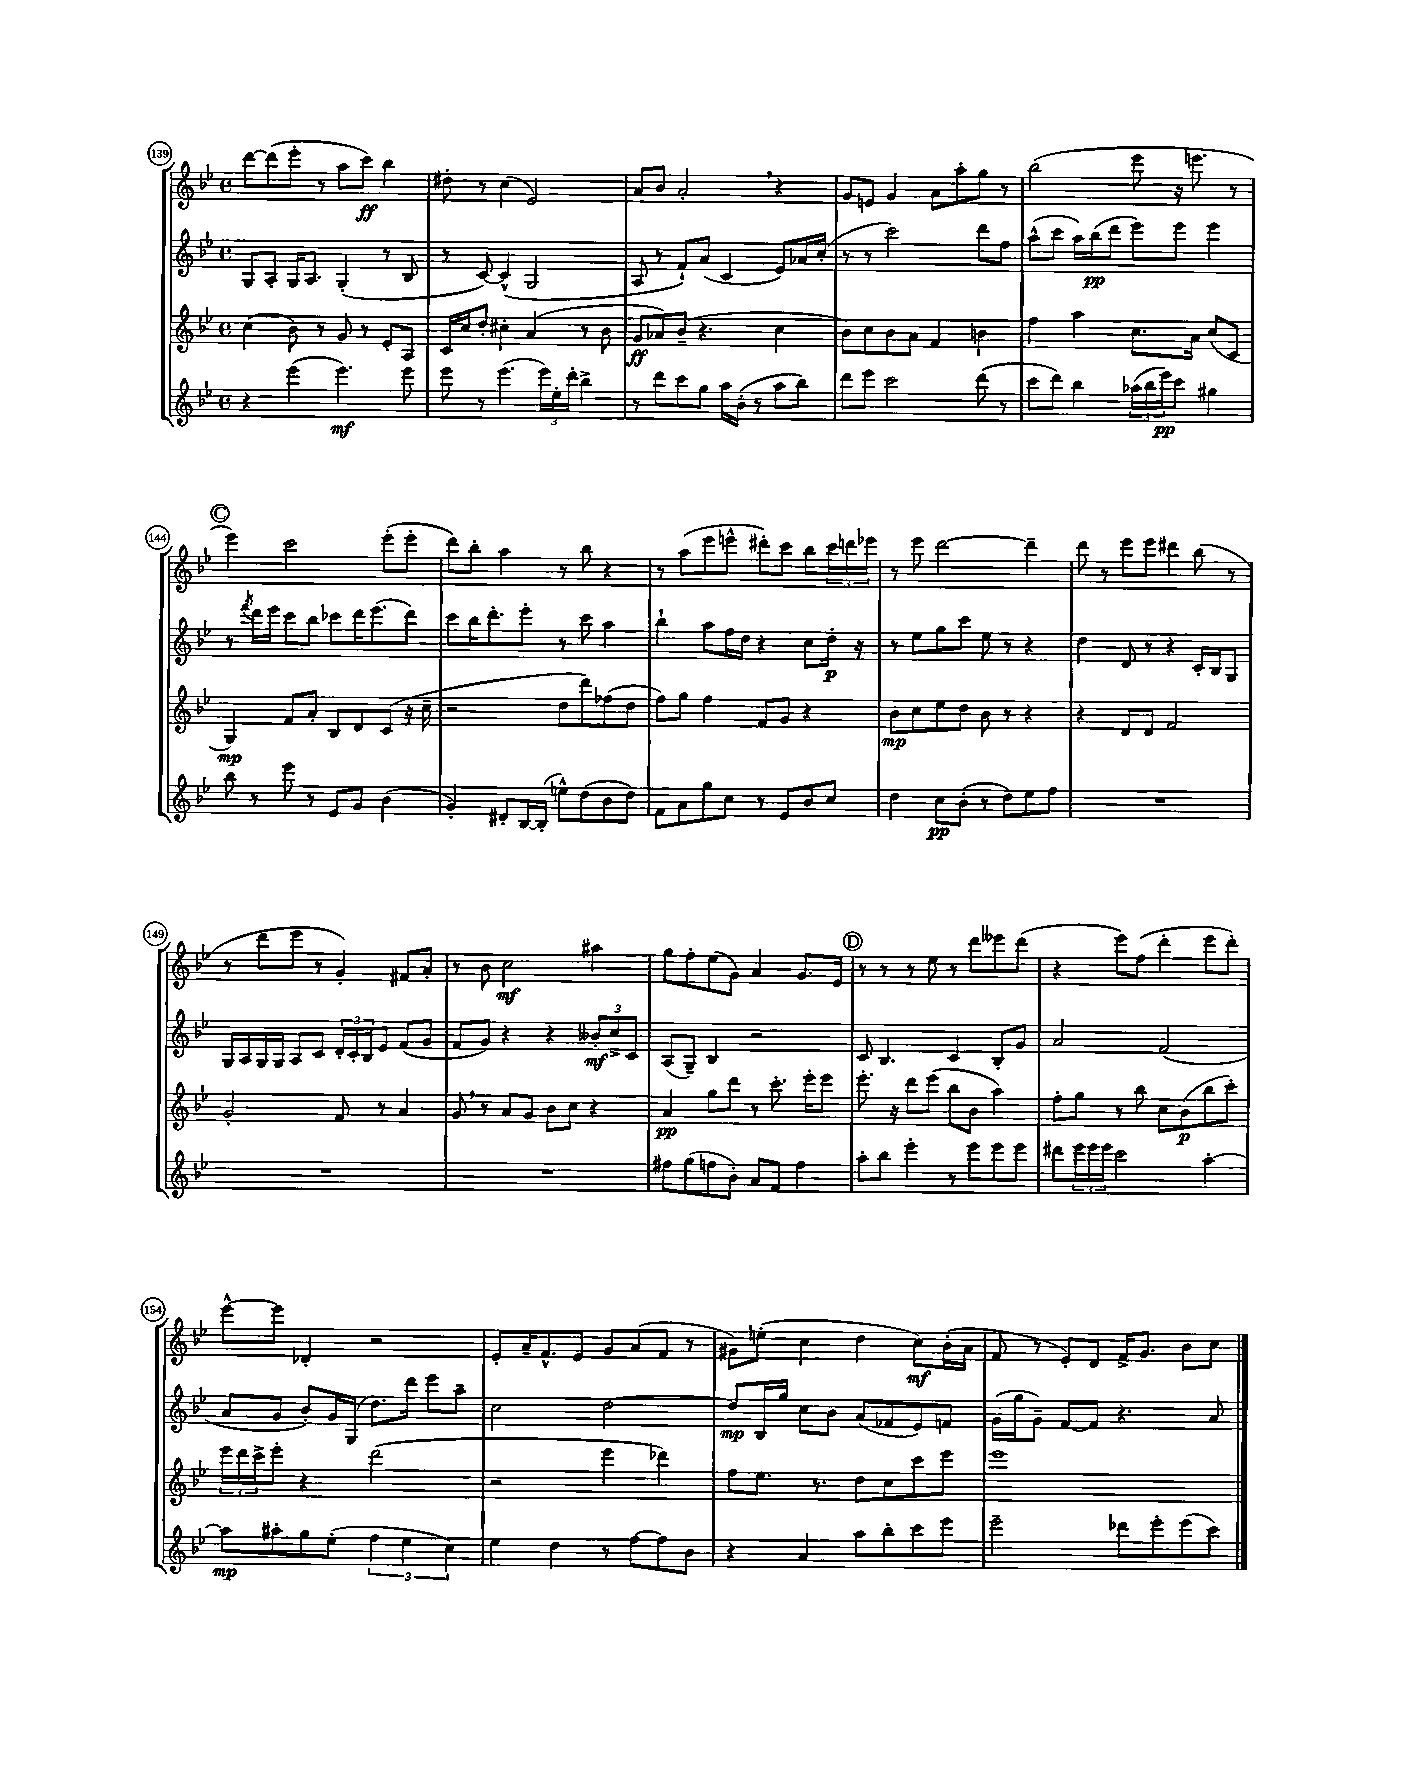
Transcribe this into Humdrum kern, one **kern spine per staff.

**kern	**kern	**kern	**kern
*staff4	*staff3	*staff2	*staff1
*clefG2	*clefG2	*clefG2	*clefG2
*k[b-e-]	*k[b-e-]	*k[b-e-]	*k[b-e-]
*M4/4	*M4/4	*M4/4	*M4/4
*met(c)	*met(c)	*met(c)	*met(c)
4r	(4cc\	8G/L	[8ddd\L
.	.	8A'/J	(8ddd\]
(4eee-\	8b-\)	16G/LK	8eee-'\J
.	.	8.A/J	.
.	8r	.	8r
4.eee-\)	8g/	(4G'/	8aa\L
.	8r	.	8ccc\J)
.	8e-'/L	8r	4bb-\
8eee-\	8A/J	8B-/	.
=	=	=	=
8eee-\	16c/LL	8r	8dd#'\
.	16cc/J	.	.
8r	8dd'/J	[8c/)	8r
(4.eee-\	4cc#'\	(4c^^/]	(4cc\
.	(4a/	2G/	2e-/)
24eee-\LL)	.	.	.
24ee-'\	.	.	.
24ddd'\JJ	.	.	.
4bb-^\	8r	.	.
.	8b-\	.	.
=	=	=	=
8r	8g/L	8A/	8a/L
8ddd\L	8a-/)	8r	8b-/J
8ccc\	(8b-~/J	8f`/L)	2a'/
8gg\J	4.r	(8a/J	.
16aa\LL	.	4c/	.
(16b-'\JJ	.	.	.
8r	.	.	.
8aa\L	4cc\	8e-/L)	4r
8bb-\J)	.	16a-/L	.
.	.	(16cc'/JJ	.
=	=	=	=
8ddd\L	8b-\L)	8r	8g/L
8eee-\J	8cc\	8r	8e/J
2ccc\	8b-\	2ccc\)	4g/
.	8a\J	.	.
.	4f/	.	8a\L
.	.	.	8aa'\
(8ddd\	4b\	8ddd\L	8gg\J
8r	.	8ff\J	8r
=	=	=	=
8ccc\L	4ff\	(8aa^^\L	(2bb-\
8ddd\J)	.	8ccc\J	.
4bb-\	4aa\	16aa\LL)	.
.	.	(16bb-\J	.
.	.	8ddd\J	.
(24aa-\LL	8.cc\L	8eee-\L)	8eee-\
24bb-\	.	.	.
24eee-\J)	.	.	.
8ccc\J	.	8eee-\J	16r
.	16a\Jk	.	8.eee\
4gg#\	(8cc/L	4eee-\	.
.	8c/J	.	8r
=	=	=	=
8bb-\	4G/)	8r	4eee-\)
.	.	8qfff/	.
8r	.	16ddd\LL	.
.	.	16eee-\JJ	.
8eee-\	8f/L	8ccc\L	2ccc\
8r	8a'/J	8bb-\J	.
8e-/L	8B-/L	8ccc-\L	.
8g/J	8d/	16ddd\K	.
.	.	(8.eee-\	.
(4b-\	(8c/J	.	(8eee-'\L
.	16r	8ddd\J)	8eee-'\J
.	16cc~\	.	.
=	=	=	=
4g'/)	2r	8ccc\L	8ddd\L)
.	.	16bb-\K	8bb-'\J
.	.	8.ddd'\	.
8d#'/L	.	.	4aa\
[16B-/L	.	8eee-'\J	.
(16B-'/]JJ	.	.	.
8ee^^\L)	8dd\L	8r	8r
(8dd\	8ddd\)	8ccc\	8bb-\
8b-\	(8ff-\	4aa\	4r
8dd\J)	8dd\J	.	.
=	=	=	=
8f\L	8ff\L)	4bb-`\	8r
8a\	8gg\J	.	(8aa\L
8gg\	4ff\	8aa\L	8eee-\
8cc\J	.	16ff\L	8eee^^\J
.	.	16dd\JJ	.
8r	8f/L	4r	8ddd#'\L)
8e-/L	8g/J	.	8ccc\J
8b-/	4r	8cc\L	8bb-\L
8cc/J	.	16dd'\Jk	24ccc\L
.	.	.	24ddd\
.	.	16r	.
.	.	.	24eee-\JJ
=	=	=	=
4dd\	8b-\L	8r	8r
.	8cc\	8ee-\L	8eee-\
8cc\L	8ee-\	8gg\	[2ddd\
(8b-'\J	8dd\J	8ccc\J	.
8r	8b-\	8ee-\	.
8dd\L)	8r	8r	.
8ee-\	4r	4r	4ddd~\]
8ff\J	.	.	.
=	=	=	=
1r	4r	4dd\	8ddd\
.	.	.	8r
.	8d/L	8d/	8eee-\L
.	8d/J	8r	8eee-\J
.	2f/	4r	4ddd#\
.	.	16c'/LL	(8bb-\
.	.	16B-/J	.
.	.	8G/J	8r
=	=	=	=
1r	2g'/	16G/LL	8r
.	.	16A/	.
.	.	16G/	8ddd\L
.	.	16G/JJ	.
.	.	8A/L	8eee-\J
.	.	8c/J	8r
.	8f/	24d'/LL	4g'/)
.	.	24c'/	.
.	.	24B-/J	.
.	8r	8e-/J	.
.	4a/	(8f/L	8f#/L
.	.	8g/J	8a'/J
=	=	=	=
1r	8g/	8f/L	8r
.	8r	8g/J)	8b-\
.	8a/L	4r	2cc\
.	8g/J	.	.
.	8b-\L	4r	.
.	8cc\J	.	.
.	4r	12b--'/L	4aa#\
.	.	12cc^/	.
.	.	12c/J	.
=	=	=	=
8ff#\L	4a/	(8A/L	8gg\L
(8gg\	.	8G~/J)	8ff'\
8ff\	8gg\L	4B-/	(8ee-\
8b-'\J)	8ddd\J	.	8g\J)
8a/L	8r	2r	4a/
8f/J	8.ccc'\	.	.
4ff\	.	.	8.g/L
.	16eee-'\LK	.	.
.	8eee-\J	.	.
.	.	.	16e-/Jk
=	=	=	=
8aa'\L	8.eee-'\	8c/	8r
8bb-\J	.	4.B-/	8r
.	16r	.	.
4eee-'\	8ddd\L	.	8r
.	(8eee-\J	.	8ee-\
8r	8bb-\L	4c/	8r
8eee-\L	8b-\J	.	8ddd\L
8eee-\	4aa\)	8B-'/L	8eee--\
8eee-\J	.	8g/J	(8ddd\J
=	=	=	=
8ddd#\L	8ff'\L	2a/	4r
24eee-\L	8gg\J	.	.
24eee-\	.	.	.
24eee-\JJ	.	.	.
2ccc\	8r	.	8eee-\L)
.	8bb-\	.	(8ff\J
.	8cc\L	(2f/	4ddd'\
.	(8b-\	.	.
[4aa'\	8bb-\	.	8eee-\L
.	8ccc'\J)	.	8ddd'\J)
=	=	=	=
8aa\]L	24eee-\LL	8a/L	[8eee-^^\L
.	24ddd\	.	.
.	24ccc^\J	.	.
8aa#'\	8eee-'\J	8g/J	8eee-\]J
8gg\	4r	8b-'/L)	4d-'/
(8ee-'\J	.	16g/L	.
.	.	(16G/JJ	.
6ff\	(2ddd\	8.dd\L)	2r
6ee-\	.	.	.
.	.	16ddd\Jk	.
.	.	8eee-\L	.
6cc\)	.	.	.
.	.	8aa~\J	.
=	=	=	=
4ee-\	2r	2cc\	8e-'/L
.	.	.	16a~/K
.	.	.	8.f^^/
4dd\	.	.	.
.	.	.	8e-/J
8r	4eee-\	[2dd\	8g/L
[8ff\L	.	.	(8a/
8ff\]	4ddd-\)	.	8f/J
8b-\J	.	.	8r
=	=	=	=
4r	8ff\L	8dd/]L	8g#\L)
.	8.ee-\J	16B-/L	(8ee'\J
.	.	16gg/JJ	.
4a/	.	8cc\L	4cc\
.	8.r	.	.
.	.	8b-\J	.
8aa\L	8dd\L	(8a/L	4dd\
8bb-'\	8cc\	8f-/	.
8ccc\	8ccc\	8e-/)	8cc\L)
8eee-\J	8eee-\J	8f/J	(16b-'\L
.	.	.	16a\JJ
=	=	=	=
2eee-~\	1eee-	(16g\LL	8f/
.	.	16gg\J	.
.	.	8g~\J)	8r
.	.	[8f/L	8e-'/L)
.	.	8f/]J	8d/J
8ddd-\L	.	4.r	16f^/LK
.	.	.	8.g/J
8eee-'\	.	.	.
(8eee-\	.	.	8b-\L
8ccc\J)	.	8a/	8cc\J
==	==	==	==
*-	*-	*-	*-
